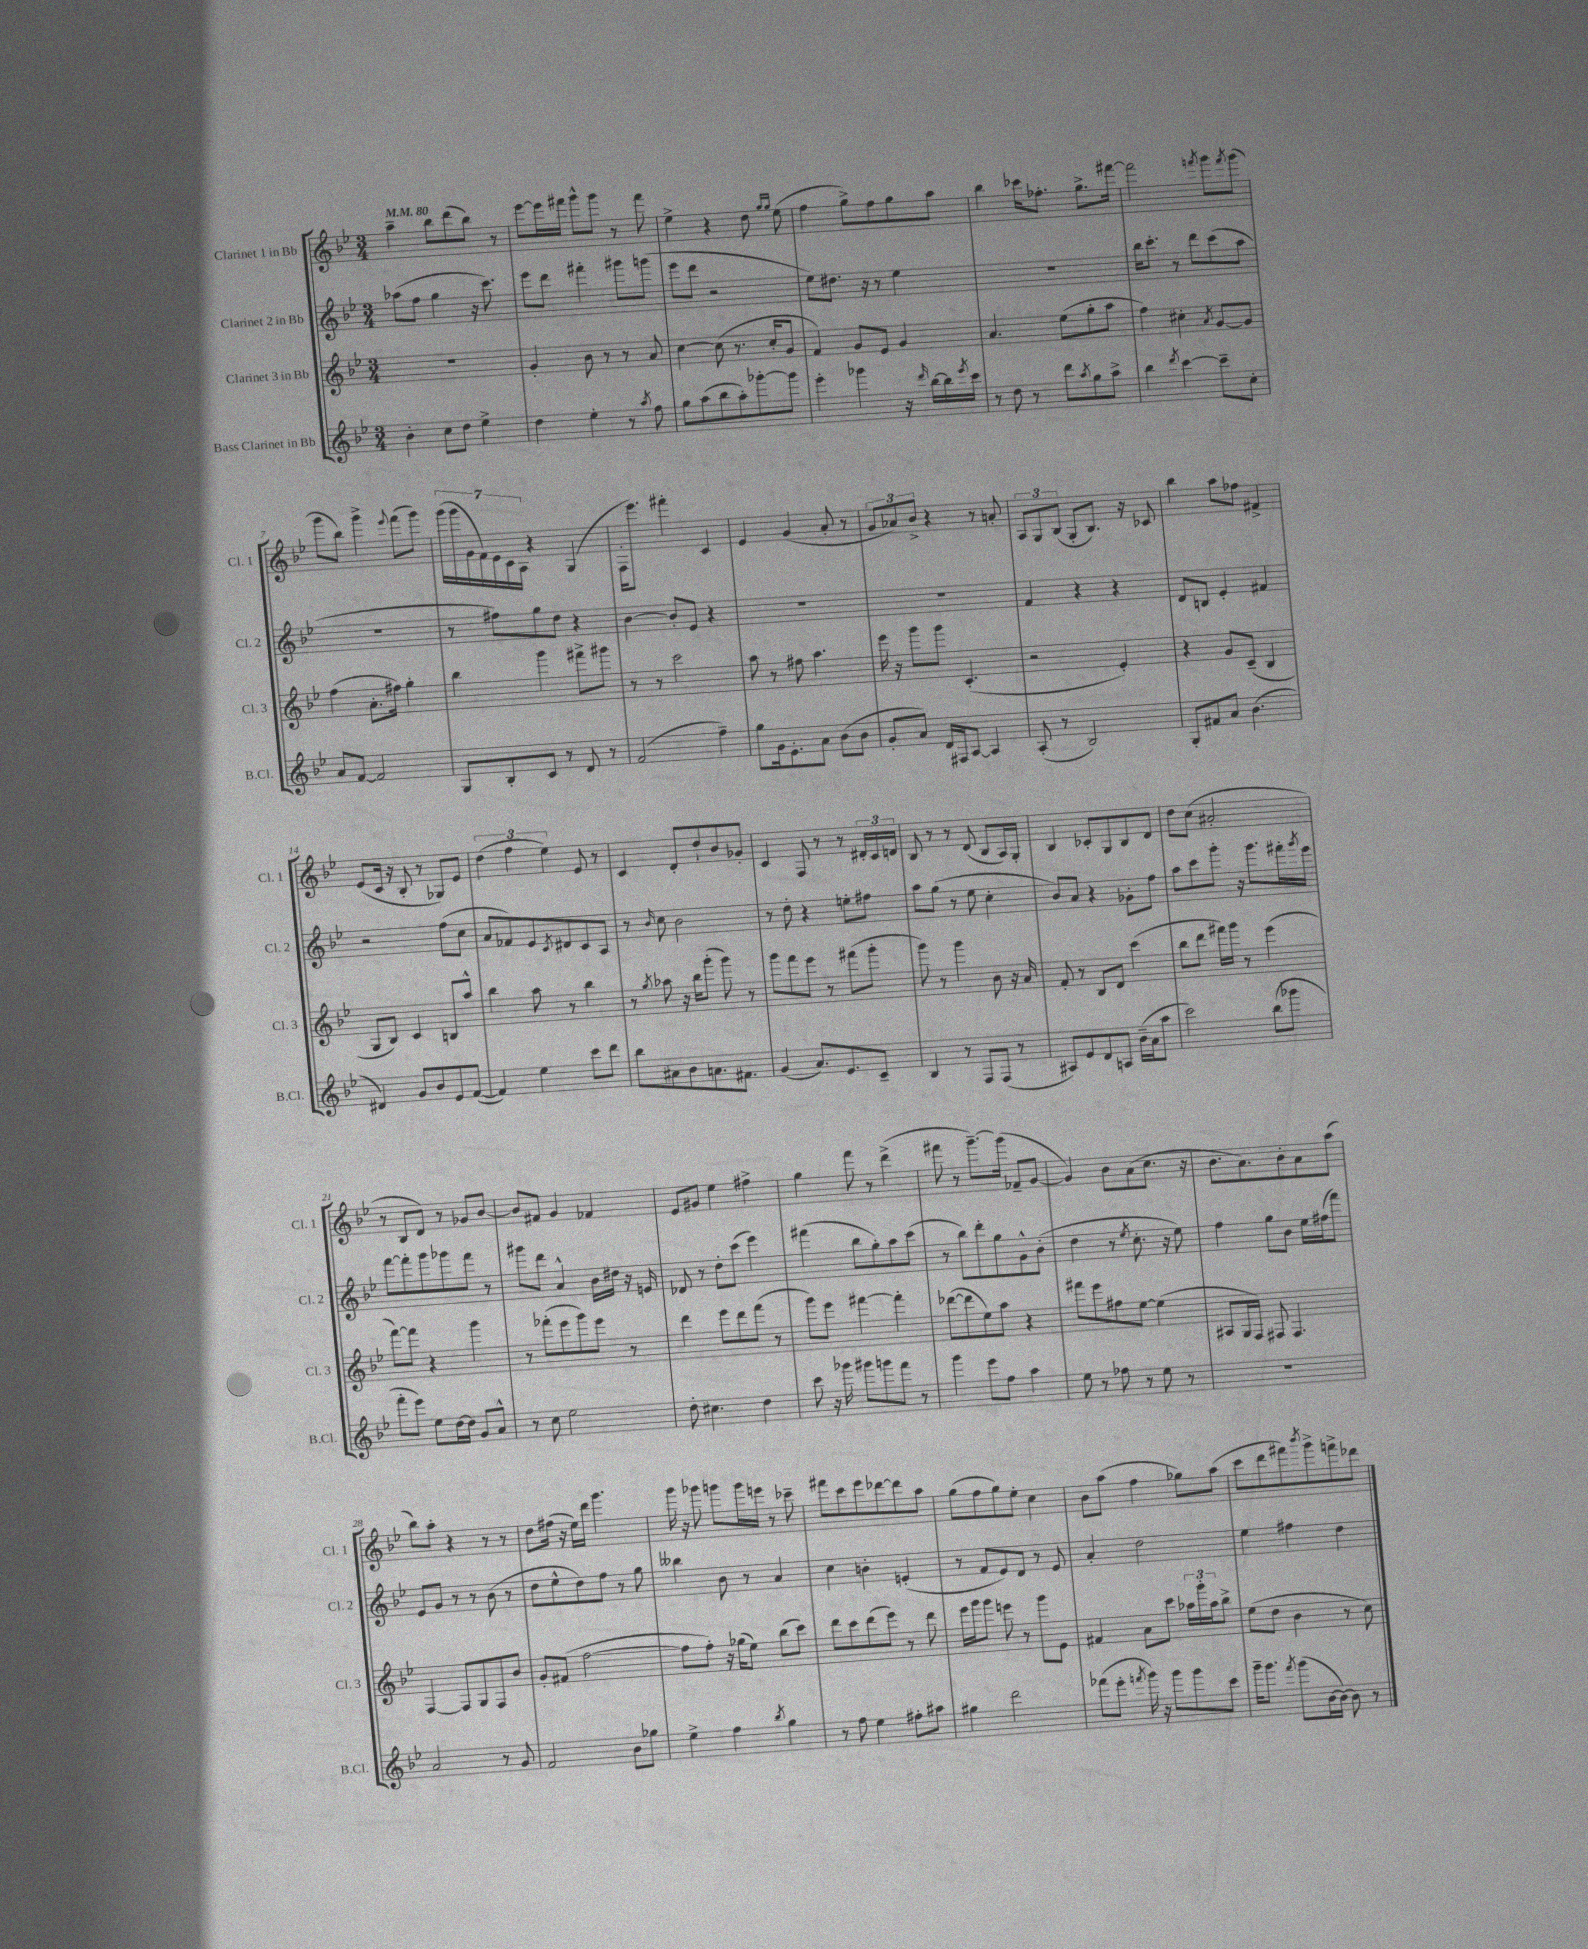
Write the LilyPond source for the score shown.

<<
\new StaffGroup <<
\new Staff = "s0" \with { instrumentName = "Clarinet 1 in Bb" shortInstrumentName = "Cl. 1" } {
    \clef treble \key bes \major \numericTimeSignature \time 3/4 \tempo 4 = 80
    a''4-- bes''8 d'''8( bes''8) r8 |
    ees'''8~ ees'''16 fis'''16 g'''8-^ g'''8 r8 fis'''8 |
    ees''4-> r4 d''8 \grace { g''16 g''16 } ees''8( |
    f''4 g''8->) f''8 g''8 a''8 |
    bes''4 ces'''16 fes''8.-. g''8.-> fis'''16~ |
    fis'''2 \acciaccatura { f'''8 } g'''8 \acciaccatura { f'''8 } g'''8( |
    g'''8 bes''8) g'''4-> \appoggiatura { ees'''8 } f'''8( g'''8) |
    \tuplet 7/4 { g'''16( g'''16 g'16 f'16) ees'16 c'16 a16 } r4 g4( |
    f16-. ees'''8.) fis'''4-. c'4 |
    ees'4 g'4( a'8-. r8 |
    \tuplet 3/2 { g'8 aes'8) bes'8-> } r4 r8 a'8-. |
    \tuplet 3/2 { a8 g8 bes8( } g8-. bes8.) r16 ces'8 |
    bes''4 a''8 fes''8 fis'4-> |
    ees'8( c'16 r16 bes8-. r8 ges8) ees'8 |
    \tuplet 3/2 { d''4( f''4 ees''4) } ees'8 r8 |
    c'4 d'8-. d''8-! bes'8 ges'8-. |
    c'4 f8 r8 r8 \tuplet 3/2 { dis'16-. c'16 d'16 } |
    bes8 r8 r8 d'8( bes8 a16) g16-. |
    bes4 ces'8-. g8 bes8 d'8 |
    d''8 c''8( ais'2-. |
    r8 bes8 d'8) r8 ges'8 bes'8~ |
    bes'8 fis'8 g'4 fes'4 |
    ees'8 gis'8 ees''4 fis''4-> |
    g''4 f'''8 r8 d'''4->( |
    fis'''8 r8 g'''8.~--) g'''16( fes'8-- g'8~ |
    g'4) bes'8 a'8( c''8. r16 |
    bes'8. a'8.) bes'8-. a'8 a''8( |
    bes''8) a''8-. r4 r8 r8 |
    d''8 fis''16( r16 ees''16) d'''16 g'''4. |
    g'''16 r16 ges'''8 g'''8 g'''16 e'''16 r8 ces'''8-- |
    fis'''8 c'''8 ees'''8 des'''8~ des'''8 a''8 |
    g''8( f''8 g''8) ees''8-. c''4 |
    bes'8 a''8( f''4 ges''8) a''8( |
    c'''8 d'''8 fis'''8) \acciaccatura { bes'''8 } g'''8-> f'''8-> des'''8 \bar "|." |
}
\new Staff = "s1" \with { instrumentName = "Clarinet 2 in Bb" shortInstrumentName = "Cl. 2" } {
    \clef treble \key bes \major \numericTimeSignature \time 3/4
    aes''8( f''8 g''4 r16 c'''8.) |
    ees'''8 d'''8 fis'''4-. gis'''8 g'''8( |
    ees'''8 d'''8 r2 |
    ees''8) dis''8. r16 r8 ees''4 |
    R2. |
    bes''16 c'''8.-. r8 d'''8 c'''8( a''8 |
    R2. |
    r8 fis''8) g''8 d''8 r4 |
    bes'4~ bes'8-. ees'8 r4 |
    R2. |
    R2. |
    f'4 r4 r4 |
    d'8 b8 ees'4-. fis'4 |
    r2 f''8( c''8 |
    a'8 fes'8) ees'8 \acciaccatura { c'8 } dis'8 c'8 a8 |
    r8 \grace { bes'16 } c''8 bes'2 |
    r8 d''8-. r4 e''8-. fis''8 |
    a''8 g''8( r8 ees''8 c''4-. |
    bes'8) a'8 r4 ges'8-. f''8 |
    a''8 c'''8 g'''8-. r16 g'''8. fis'''16-. \acciaccatura { g'''8 } ees'''16 |
    f'''8~ f'''8-. g'''8 ges'''8 f'''8 r8 |
    gis'''8 d'''8 a'4-^ bes'16 dis''16 r16 e'16 |
    des'8 r8 d''8-. c'''8( ees'''4) |
    fis'''4( bes''8 g''8-.) a''8 c'''8( |
    r8 bes''8) d'''8-. g''8 g'8-^ bes'8-.( |
    d''4 r8 \acciaccatura { ees''8 } c''8.-. r16 ees''8) |
    f''4 g''8 bes'8 ees''16 fis''16( f'''8) |
    ees'8 g'8 r8 r8 bes'8( r8 |
    d''8 ees''8-^ d''8) f''8 r8 g''8 |
    beses''4 bes'8 r8 a'4 |
    c''4 b'4-. e'4-.( |
    r8 f'8 ees'8) d'8 r8 ees'8 |
    a'4-. d''2 |
    ees''4 fis''4 d''4 \bar "|." |
}
\new Staff = "s2" \with { instrumentName = "Clarinet 3 in Bb" shortInstrumentName = "Cl. 3" } {
    \clef treble \key bes \major \numericTimeSignature \time 3/4
    R2. |
    g'4-. bes'8 r8 r8 a'8 |
    c''4~ c''8( r8. c''16-. g'8 |
    f'4) g'8 ees'8 g'4 |
    a'4. ees''8( g''8-. a''8 |
    f''4) cis''4-. \acciaccatura { a'8 } g'8~ g'8 |
    f''4( a'8.-. fis''16) g''4-. |
    bes''4 g'''4 fis'''8-> gis'''8 |
    r8 r8 c'''2 |
    a''8 r8 fis''8 a''4. |
    ees'''16 r16 g'''8 g'''8 c'4.-.( |
    r2 ees'4-.) |
    r4 g'8 c'8--( bes4 |
    g8 bes8) c'4 b8 a''8-^ |
    bes''4 a''8 r8 bes''4 |
    r8 \acciaccatura { g''8 } aes''8 r16 bes''16 g'''8-.( g'''8) r8 |
    g'''8 f'''8 ees'''8 r8 fis'''8( g'''8-. |
    g'''8) r8 g'''4 bes'8 r16 a'16 |
    f'8-. r8 bes8 d'8 c'''4( |
    bes''8 d'''8 fis'''16) g'''16 r8 ees'''4( |
    f'''8~) f'''8 r4 g'''4 |
    r8 fes'''8-.( ees'''8 g'''8) ees'''8 r8 |
    d'''4 ees'''8 d'''8 f'''8( r8 |
    g'''8) ees'''8 fis'''4~ fis'''4-. |
    des'''8~( des'''8 ees''8) a''8 r4 |
    fis'''8 ees'''8 fis''8 ees''8~ ees''4( |
    ais8 g16 f16) fis8 fis4. |
    f4~ f8 g8 f8 bes'8 |
    g'8-. fis'8( f''2~ |
    f''8 f''8-.) r16 ges''16( ees''8) bes''8( c'''8) |
    d'''8 c'''8 d'''8( ees'''8) r8 d'''8 |
    ees'''16 g'''16 g'''8 e'''8 r8 g'''8 ees'8 |
    fis'4 a'8 c'''8 \tuplet 3/2 { aes''16 g'''16-. aes''16 } bes''8-> |
    ees''8( d''8 bes'4 r8 c''8) \bar "|." |
}
\new Staff = "s3" \with { instrumentName = "Bass Clarinet in Bb" shortInstrumentName = "B.Cl." } {
    \clef treble \key bes \major \numericTimeSignature \time 3/4
    bes'4-. c''8 d''8 ees''4-> |
    d''4 ees''4-. r8 \acciaccatura { a''8 } f''8 |
    g''8 a''8( bes''8 a''8-.) ges'''8~-. ges'''8 |
    ees'''4-. ges'''4 r16 \grace { d'''16 } bes''16~ bes''16 \acciaccatura { ees'''8 } c'''16 |
    r8 d''8 r8 d'''8 \acciaccatura { a''8 } g''8 a''8-> |
    bes''4 \acciaccatura { d'''8 } c'''4~ c'''8-- c''8-. |
    a'8 f'8~ f'2 |
    g8 bes8-. c'8 r8 d'8 r8 |
    f'2( f''4--) |
    g''8 g'16 ees'8.-. a'8 bes'8( bes'8 |
    g'8-. a'8) d'16 fis16 a8~ a4 |
    a8-.( r8 bes2) |
    g8-. fis'8 a'8 bes'4.( |
    dis'4) g'8 bes'8 ees'8 f'8~( |
    f'4) ees''4 c'''8 d'''8 |
    bes''8 ais'8 bes'8 a'8. fis'8. |
    g'4( a'8.) ees'8. c'8-- |
    bes4 r8 f8 f8( r8 |
    ais8) ees'8 d'8 a8 bes'16--( a'16 a''8 |
    c'''2) bes''8( ges'''8 |
    f'''8-. ees'''8) ees''8 d''16~ d''16 g'8 a'8-^ |
    r8 c''8 ees''2 |
    d''8-. cis''4. d''4 |
    c'''8 r16 ges'''16 gis'''8 g'''8 f'''8 r8 |
    g'''4 ees'''8 f''8 a''4 |
    ees''8 r8 fes''8 r8 ees''8 r8 |
    R2. |
    a'2 r8 g'8 |
    f'2 bes'8 ges''8 |
    ees''4-> f''4 \acciaccatura { bes''8 } g''4 |
    r8 f''8 ees''4 fis''8-. ais''8 |
    gis''4 d'''2 |
    fes'''8( ees'''8-. \acciaccatura { f'''8 } g'''16) r16 g'''8 g'''8 c'''8 |
    g'''16-- g'''8. \acciaccatura { f'''8 } g'''8( bes'16~ bes'16~) bes'8 r8 \bar "|." |
}
>>
>>
